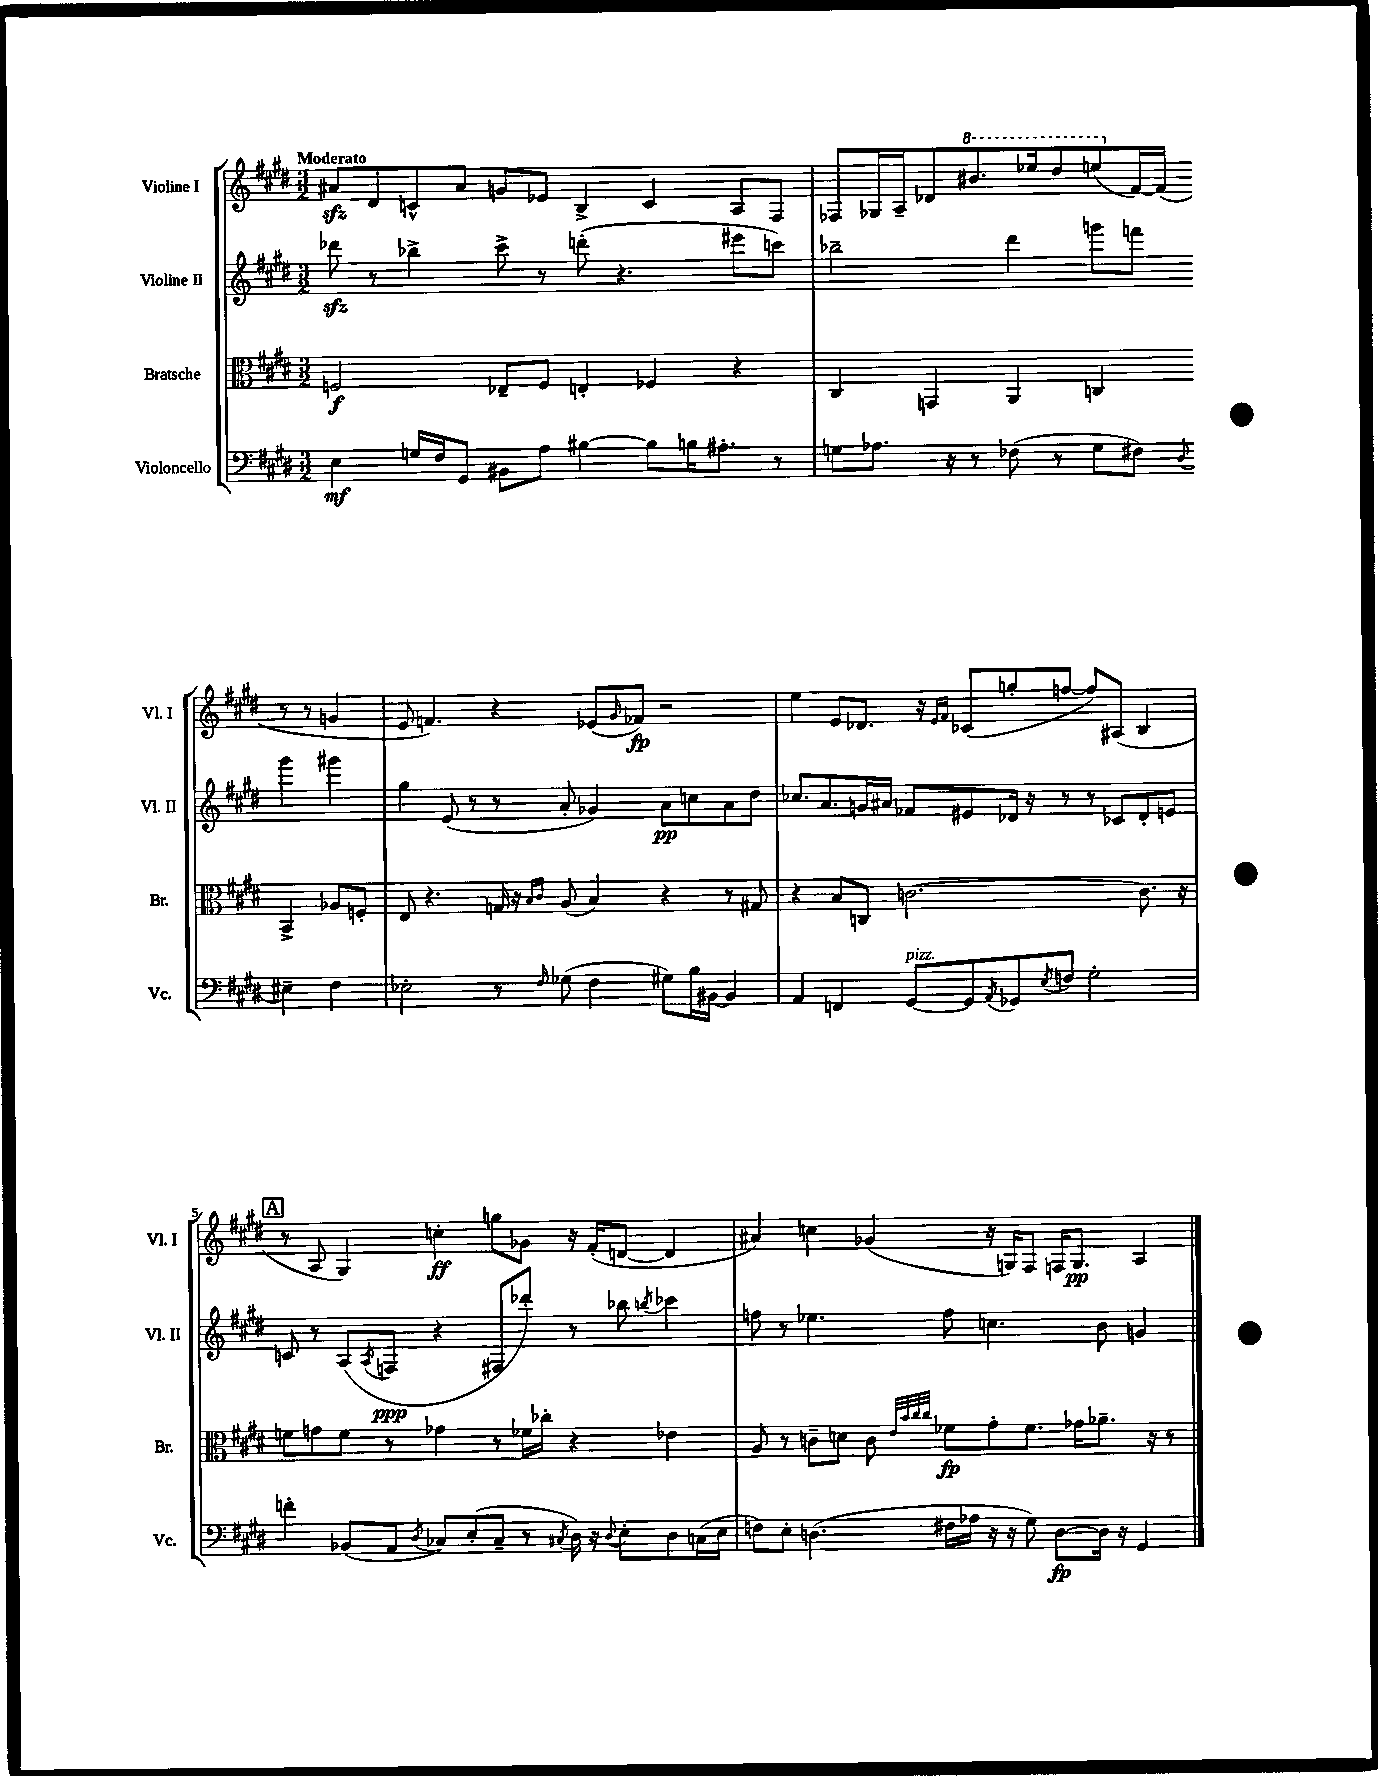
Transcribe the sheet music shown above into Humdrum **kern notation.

**kern	**kern	**kern	**kern
*staff4	*staff3	*staff2	*staff1
*clefF4	*clefC3	*clefG2	*clefG2
*k[f#c#g#d#]	*k[f#c#g#d#]	*k[f#c#g#d#]	*k[f#c#g#d#]
*M3/2	*M3/2	*M3/2	*M3/2
4E	2F	8ddd-	8a#
.	.	8r	8d#
16G	.	4bb-^	8c^^
16F#	.	.	.
8GG#	.	.	8a#
8BB#	8E-~	8ccc#^	8g
8A	8F	8r	8e-
[4B#	4E'	(8ddd'	4B^
.	.	4.r	.
8B#]	4F-	.	4c
16B	.	.	.
8.A#'	.	.	.
.	4r	8eee#	8A
8r	.	8ccc)	8F#
=	=	=	=
8G	4C#	2bb-~	8F-
8.A-	.	.	16G-
.	.	.	16A~
.	4GG	.	8d-
16r	.	.	.
8r	.	.	8.bb#
(8F-	4AA	4ddd#	.
.	.	.	16eee-
8r	.	.	8ddd#
8G	4C	8ggg	(8eee
8F#)	.	8fff	[16f#)
.	.	.	(16f#]
8qqD#	.	.	.
4E#~	4BB^	4ggg	8r
.	.	.	8r
4F#	8A-	4ggg#	4g
.	8F'	.	.
=	=	=	=
2E-'	8E	4gg#	8e
.	4.r	.	4.f)
.	.	(8e	.
.	.	8r	.
8r	16G	8r	4r
.	16r	.	.
.	16qqB	.	.
16qqF#	16qqc#	.	.
(8G-	(8A	8a'	.
4F#	4B)	4g-)	(8e-
.	.	.	16qqg#
.	.	.	8f-)
8G#)	4r	8a	2r
16B	.	8cc	.
[16BB#	.	.	.
4BB#]	8r	8a	.
.	8G#	8dd#	.
=	=	=	=
4AA	4r	8.cc-	4ee
.	.	8.a	.
4FF	8B	.	8e
.	8C	16g	8.d-
.	.	16a#	.
[8GG#	[2.c	8f-	.
.	.	.	16r
.	.	.	16qqe
.	.	.	16qqf#
8GG#]	.	8e#	(8c-
8qAA	.	.	.
8GG-	.	16d-	8gg'
.	.	16r	.
8qE	.	.	.
8F	.	8r	[8ff
2G#'	.	8r	8ff])
.	.	8c-	(8A#
.	8.c]	8d-'	4B
.	.	8e	.
.	16r	.	.
=	=	=	=
4f'	8f	8c	8r
.	8g	8r	8A
(8BB-	8f	(8A	4G#)
.	.	8qA	.
8AA	8r	8F	.
8qD#	.	.	.
8C-)	4g-	4r	4cc'
(8E'	.	.	.
8C-~	8r	8F#	8gg
8r	16f-	8ddd-')	8g-
.	16cc-'	.	.
8qC#	.	.	.
16D#)	4r	8r	16r
16r	.	.	(16f#'
8qqD#	.	.	.
8E'	.	8bb-	[8d
.	.	8qbb	.
8D#	4e-	4ccc-	4d]
(16C	.	.	.
16E	.	.	.
=	=	=	=
8F)	8A	8ff	4a#)
8E'	8r	8r	.
(4.D	8c~	4.ee-	4cc
.	8d	.	.
.	8c	.	(4g-
.	32qqe	.	.
.	32qqb	.	.
.	32qqcc#	.	.
.	32qqcc#	.	.
16F#	8f-	8ff	.
16A-	.	.	.
16r	8g#'	4.cc	16r
16r	.	.	16G)
8G#)	8.f-	.	8F#
[8D	.	.	16F
.	16g-	.	8.G
16D]	8.a-~	8b	.
16r	.	.	.
4GG#	.	4g	4A
.	16r	.	.
.	8r	.	.
==	==	==	==
*-	*-	*-	*-
